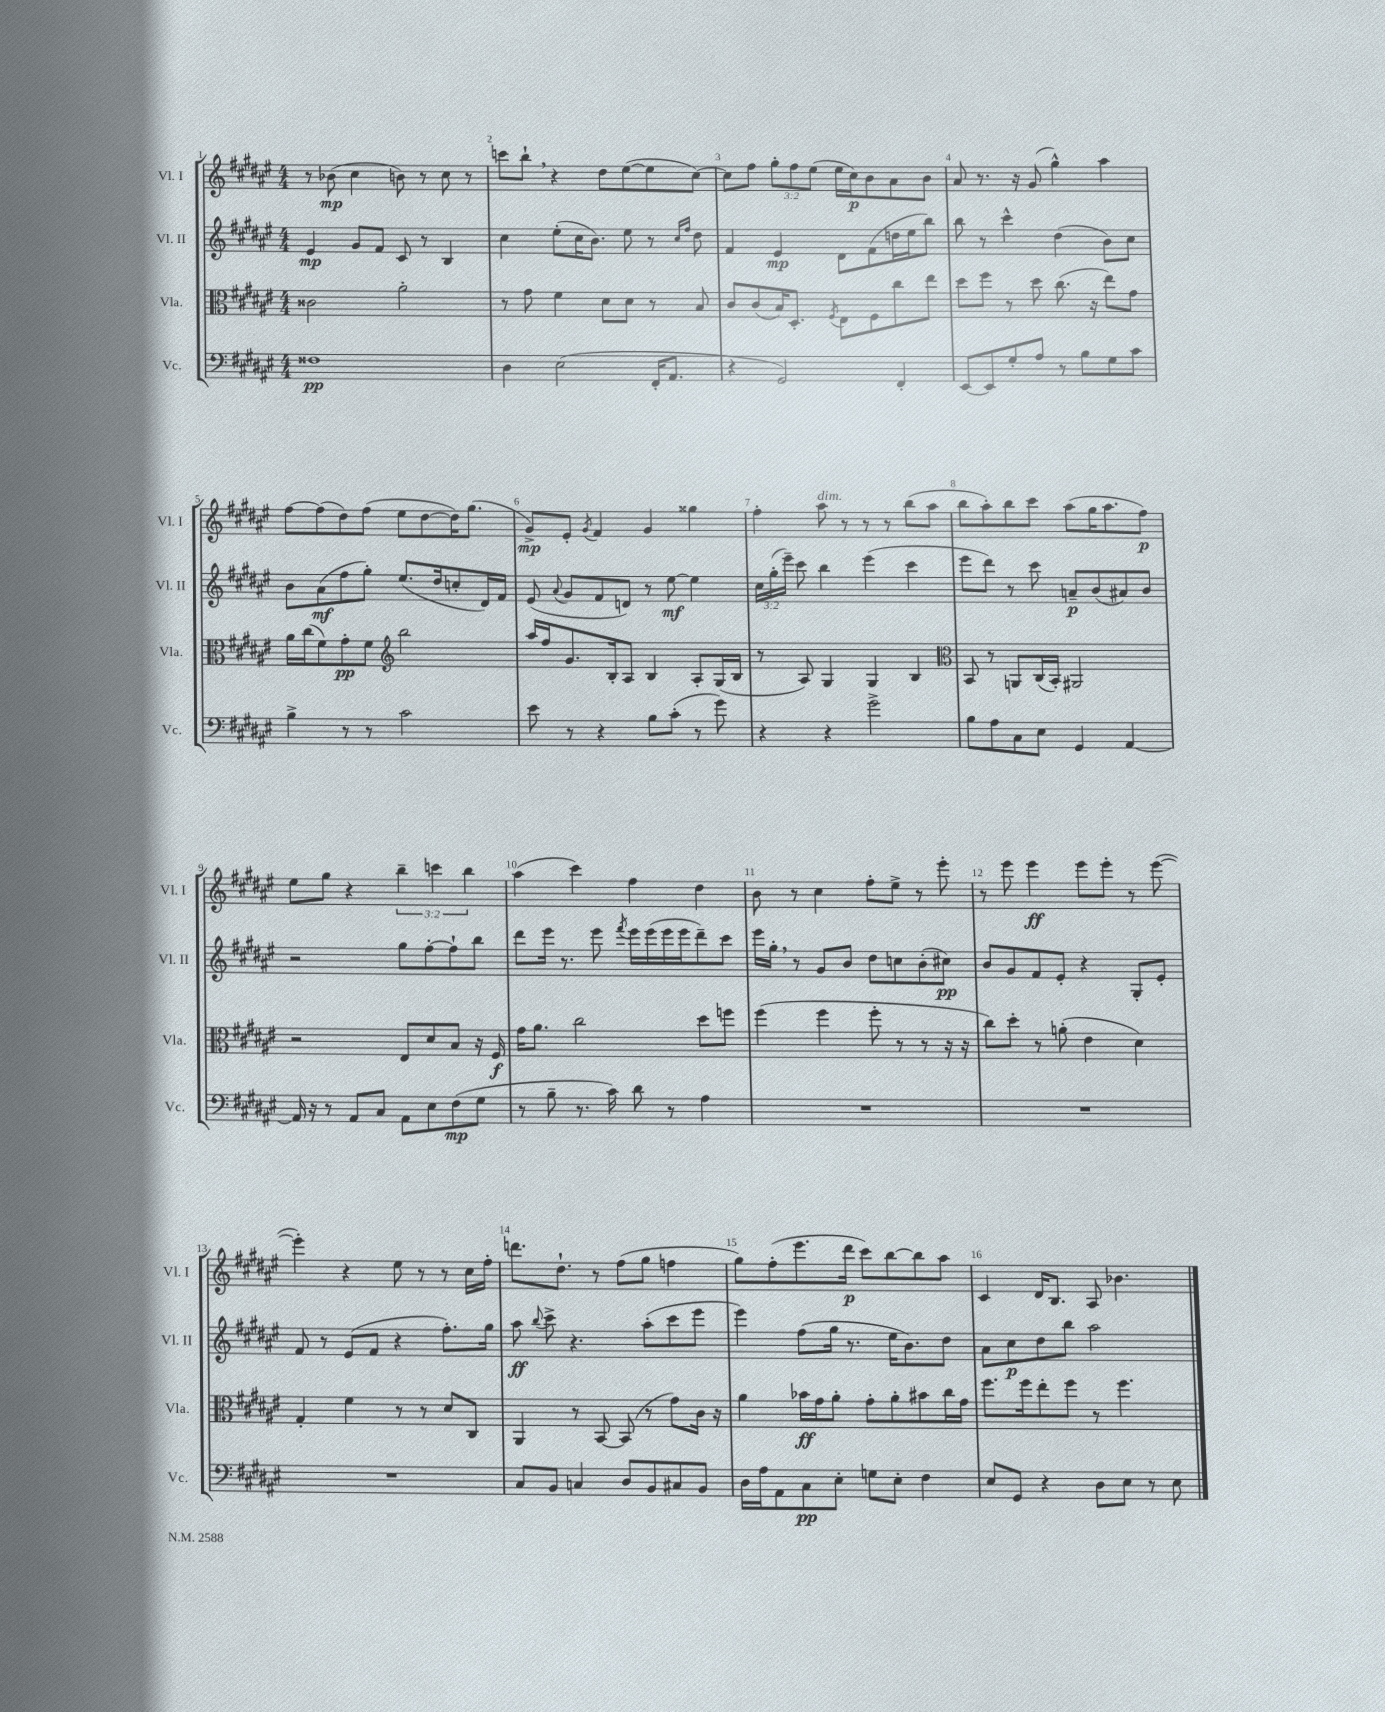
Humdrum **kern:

**kern	**kern	**kern	**kern
*staff4	*staff3	*staff2	*staff1
*clefF4	*clefC3	*clefG2	*clefG2
*k[f#c#g#d#a#e#]	*k[f#c#g#d#a#e#]	*k[f#c#g#d#a#e#]	*k[f#c#g#d#a#e#]
*M4/4	*M4/4	*M4/4	*M4/4
1F##	2c##	4e#	8r
.	.	.	(8b-
.	.	8g#	4cc#
.	.	8f#	.
.	2a#'	8c#	8b)
.	.	8r	8r
.	.	4B	8cc#
.	.	.	8r
=	=	=	=
4D#	8r	4cc#	8ccc
.	8g#	.	8bb`
(2E#	4f#	(8ee#'	4r
.	.	16cc#	.
.	.	8.b)	.
.	8d#	.	8dd#
.	8d#	8ee#	([8ee#
16FF#'	8r	8r	8ee#]
8.AA#	.	.	.
.	.	16qqcc#	.
.	.	16qqff#	.
.	8B	8dd#	[8cc#)
=	=	=	=
4r	8c#	4f#	8cc#]
.	(8c#	.	8ff#
2GG#)	16B)	4e#	12gg#'
.	8.D#'	.	.
.	.	.	12ff#
.	.	.	(12ee#
.	8qF#	.	.
.	8E#	8d#	16ee#
.	.	.	16cc#)
.	8F#	(8f#	8b
4FF#'	8cc#	16dd	8a#
.	.	16ee#	.
.	8ee#	8bb)	8b
=	=	=	=
[8EE#	8dd#	8bb	8a#
8EE#]	8ff#	8r	8.r
8G#'	8r	4ccc#^^	.
.	.	.	16r
8A#	8dd#	.	(8g#
8r	(8.cc#	(4dd#	4gg#^^)
8B	.	.	.
.	16r	.	.
8G#	8ee#)	8b)	4aa#
8c#	8g#	8cc#	.
=	=	=	=
4B^	16a#	8b	[8ff#
.	(16cc#	.	.
.	8f#)	(8a#	(8ff#]
8r	8g#'	8ff#	8dd#)
8r	8f#	8gg#')	(8ff#
*	*clefG2	*	*
2c#	2bb	(8.ee#	8ee#
.	.	.	[8dd#
.	.	16dd#	.
.	.	8cc'	16dd#])
.	.	.	(8.gg#
.	.	16d#)	.
.	.	16f#	.
=	=	=	=
8e#	16aa#	(8e#	8g#^)
.	16ff#	.	.
.	.	8qqa#	.
8r	8.g#	8g#	8e#'
.	.	.	8qg#
4r	.	8f#	4f#
.	16B'	.	.
.	8A#	8d)	.
8B	4B	8r	4g#
(8c#'	.	[8ee#	.
8r	8A#'	4ee#]	4gg##
8g#)	(16G#	.	.
.	16B	.	.
=	=	=	=
4r	8r	24cc#	4ff#'
.	.	(24gg#'	.
.	.	24eee#~)	.
.	8A#)	8ccc#	.
4r	4G#	4bb	8aa#
.	.	.	8r
2g#^	4G#	(4eee#	8r
.	.	.	8r
.	4B	4ccc#	(8bb
.	.	.	8aa#
=	=	=	=
*	*clefC3	*	*
8B	8BB	8eee#	8bb
8A#	8r	8ddd#)	8aa#')
8C#	8AA	8r	8bb
8E#	(16C#	8ccc#	8ccc#
.	16BB')	.	.
4GG#	2AA#	8a~	(8aa#
.	.	(8b	16gg#
.	.	.	8.aa#
[4AA#	.	8a#)	.
.	.	8b	8ff#)
=	=	=	=
16AA#]	2r	2r	8ee#
16r	.	.	.
8r	.	.	8gg#
8AA#	.	.	4r
8C#	.	.	.
8AA#	8E#	8gg#	6bb~
8E#	8d#	[8ff#'	.
.	.	.	6ccc
(8F#	8B	8ff#`]	.
.	.	.	6bb
8G#	16r	8bb	.
.	16F#	.	.
=	=	=	=
8r	16g#	8ddd#	(4aa#
.	8.a#	.	.
8B~	.	16eee#	.
.	.	8.r	.
8.r	2cc#	.	4ccc#)
.	.	8eee#	.
16c#)	.	.	.
.	.	8qfff#	.
8d#	.	16eee#	4ff#
.	.	(16eee#	.
8r	.	16eee#	.
.	.	16eee#	.
4A#	8dd#	8ddd#~)	4dd#
.	8ff	8ccc#	.
=	=	=	=
1r	(4ff#	16eee#	8b
.	.	16gg#'	.
.	.	8r	8r
.	4ff#	8g#	4cc#
.	.	8b	.
.	8ff#'	8dd#	8ff#'
.	8r	8cc	8ee#^
.	8r	(8b'	8r
.	16r	8cc#)	8eee#'
.	16r	.	.
=	=	=	=
1r	8cc#)	8b	8r
.	8dd#'	8g#	8eee#
.	8r	8f#	4eee#
.	(8a'	8e#'	.
.	4e#	4r	8eee#
.	.	.	8eee#'
.	4d#)	8G#'	8r
.	.	8e#'	([8eee#
=	=	=	=
1r	4G#'	8f#	4eee#'])
.	.	8r	.
.	4f#	(8e#	4r
.	.	8f#	.
.	8r	4r	8ee#
.	8r	.	8r
.	8d#	8.ff#')	8r
.	8C#	.	16cc#
.	.	16gg#	16ff#'
=	=	=	=
8C#	4AA#	8aa#	8.ddd
.	.	8qqbb	.
8BB	.	8ccc#^	.
.	.	.	8.dd#`
4C	8r	4.r	.
.	[8BB	.	8r
8D#	(8BB]	.	(8ff#
8BB	8r	(8aa#'	8gg#
8C#	8g#)	8ccc#	4ff
8BB	16c#	8eee#	.
.	16r	.	.
=	=	=	=
16D#	4a#	4eee#)	8gg#)
16A#	.	.	.
8AA#	.	.	(8ff#'
8C#	16b-	(8ff#	8.eee#
.	16g#	.	.
8E#'	8a#'	16gg#	.
.	.	8.r	16ddd#
8G	8g#'	.	8ccc#)
8E#'	8a#'	16ee#	[8bb
.	.	8.b)	.
4F#	8b#	.	8bb]
.	16cc#	8dd#	8aa#
.	16g#	.	.
=	=	=	=
8E#	8.ff#	8a#	4c#
8GG#	.	8cc#	.
.	16ff#	.	.
4r	8ee#'	8dd#	16d#
.	.	.	8.B
.	8ff#	8bb	.
8D#	8r	2aa#	8A#
8E#	4.ff#	.	4.b-
8r	.	.	.
8E#	.	.	.
==	==	==	==
*-	*-	*-	*-
